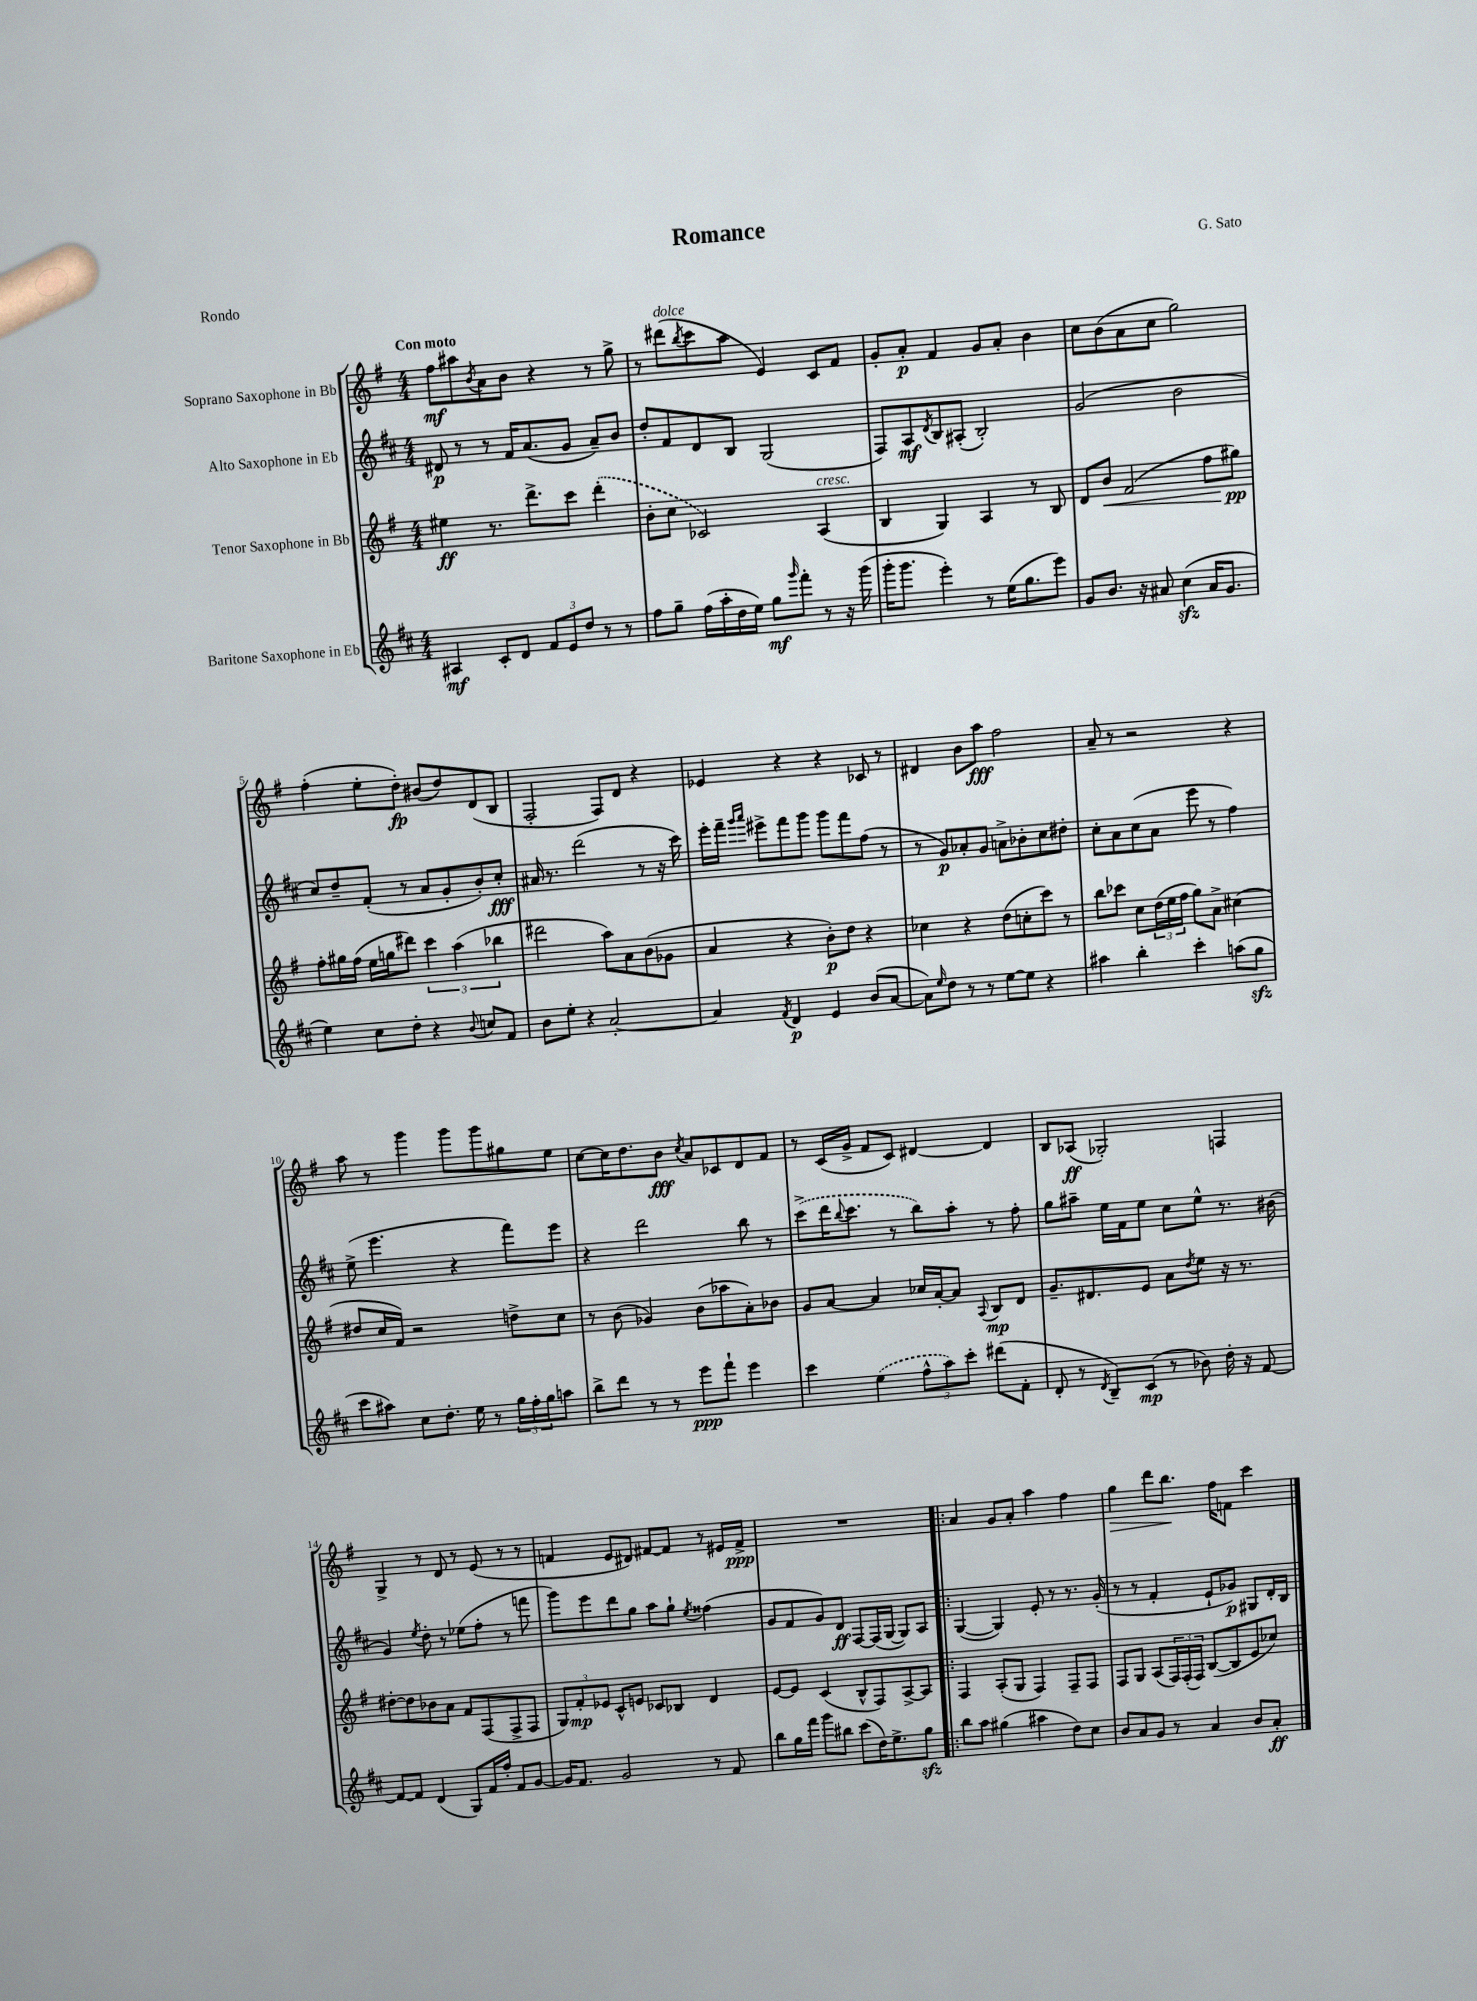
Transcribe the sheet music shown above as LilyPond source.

\header { title = "Romance" composer = "G. Sato" piece = "Rondo" }
<<
\new StaffGroup <<
\new Staff = "s0" \with { instrumentName = "Soprano Saxophone in Bb" } {
    \clef treble \key g \major \numericTimeSignature \time 4/4 \tempo "Con moto"
    fis''8\mf ais''8 \acciaccatura { b'8 } a'8 b'8 r4 r8 g''8-> |
    r8 dis'''8^\markup { \italic "dolce" }( \acciaccatura { b''8 } c'''8 a''8 e'4) c'8 fis'8 |
    g'8-. a'8-.\p fis'4 g'8 a'8-. b'4 |
    c''8 b'8( a'8 c''8 g''2) |
    fis''4-.( e''8-. d''8-.\fp) bis'8( d''8) d'8( b8 |
    fis2-. fis8) d'8 r4 |
    ees'4 r4 r4 ces'8 r8 |
    dis'4 b'8 a''8\fff fis''2 |
    a'8-- r8 r2 r4 |
    a''8 r8 g'''4 g'''8 g'''8 gis''8 e''8 |
    c''8~ c''16 d''8. b'8\fff \acciaccatura { c''8 } a'8 ces'8 d'8 fis'8 |
    r8 c'16( g'16-> fis'8 c'8) dis'4~ dis'4 |
    b8 aes8\ff( ges2-.) f4 |
    g4-> r8 d'8 r8 e'8( r8 r8 |
    f'4 e'8 dis'8) fis'8~ fis'8 r8 eis'16 fis'16->\ppp |
    R1 |
    \bar ".|:" a'4 g'8 a'8-. a''4 fis''4 |
    g''4\> d'''8 b''8.\! fis''16 f'8 c'''4 \bar "|." |
}
\new Staff = "s1" \with { instrumentName = "Alto Saxophone in Eb" } {
    \clef treble \key d \major \numericTimeSignature \time 4/4
    dis'8\p r8 r8 fis'16 a'8.( g'8 a'8--) b'8 |
    d''8-. fis'8 d'8 b8 g2( |
    fis8) a8\mf \acciaccatura { d'8 } b8 ais8-.( b2-.) |
    g'2( b'2 |
    cis''8) d''8-- fis'8-.( r8 a'8 g'8-. b'8-.) cis''8-.\fff |
    ais'16 r8. d'''2( r8 r16 cis'''16) |
    e'''16-. fis'''16-- \grace { g'''16 a'''16 } eis'''8-> fis'''8 g'''8 g'''8 fis'''8 fis''8( r8 |
    r8 g'8\p) aes'8-. g'8 a'8-> bes'8-. cis''8 dis''8-. |
    cis''8-. a'8 cis''8( a'8 e'''8 r8 fis''4) |
    e''8->( e'''4. r4 fis'''8) e'''8 |
    r4 d'''2 b''8 r8 |
    \once \slurDashed cis'''8->( d'''16 \appoggiatura { b''8 } cis'''8. r8 b''8) a''8-. r8 fis''8-. |
    g''8 ais''8-- e''16 fis'16 e''8 cis''8 e''8-^ r8. bis'16( |
    g'4) \acciaccatura { e''8 } d''8-. r8 ees''8( fis''8-. r8 f'''8 |
    g'''8) e'''8 d'''8 g''8 a''8 g''8-! \acciaccatura { e''8 } fisis''4( |
    g'8 fis'8 g'8) d'8\ff fis8~ fis16( g16~ g8) a8 |
    \bar ".|:" g4~( g4) e'8-. r8 r8. g'16-.( |
    r8 r8 fis'4-. e'8-! ges'8\p) gis8 d'16-. b16 \bar "|." |
}
\new Staff = "s2" \with { instrumentName = "Tenor Saxophone in Bb" } {
    \clef treble \key g \major \numericTimeSignature \time 4/4
    eis''4\ff r8. d'''8.-> c'''8 \once \slurDashed d'''4-.( |
    b'8-. c''8 ces'2) a4^\markup { \italic "cresc." }( |
    b4 g4) a4 r8 b8 |
    d'8 b'8\< fis'2( fis''8 gis''8\pp\!) |
    fis''8-. gis''16 fis''16( e''16 g''16 dis'''8) \tuplet 3/2 { c'''4 a''4( bes''4 } |
    dis'''2 a''8) a'8 b'8( ges'8 |
    a'4 r4 b'8-.\p) d''8 r4 |
    ces''4 r4 d''8( c''8-. c'''8) r8 |
    b''8 ces'''8 c''8 \tuplet 3/2 { d''16( e''16 fis''16 } g''8) a'8-> cis''4( |
    dis''8 c''16 fis'16) r2 d''8-> c''8 |
    r8 b'8( ges'4) b'8( aes''8 a'8-.) bes'8 |
    g'8 a'8~ a'4 ces''16 a'16~-. a'8 \appoggiatura { a8 } b8\mp d'8 |
    g'8.-- dis'8. e'8 a'8 \acciaccatura { d''8 } e''8 r16 r8. |
    dis''8~-. dis''8 bes'8 a'8 fis'8 fis8( fis8-> fis8 |
    \tuplet 3/2 { g8) fis'8-.\mp ees'8 } c'8-^ e'8 ces'8 bes8 d'4 |
    e'8~ e'8 c'4( b8-^ fis8) a8~-> a8 |
    \bar ".|:" fis4 a8-.( g8 fis4) fis8-- fis8 |
    fis8 g8 a8( \tuplet 3/2 { fis16) fis16-.( fis16) } b8~( b8 e'8 ces''8) \bar "|." |
}
\new Staff = "s3" \with { instrumentName = "Baritone Saxophone in Eb" } {
    \clef treble \key d \major \numericTimeSignature \time 4/4
    ais4\mf cis'8-. d'8 \tuplet 3/2 { fis'8 e'8 d''8 } r8 r8 |
    fis''8 g''8-- fis''16( a''16-. d''16 e''16) g''8\mf \grace { g'''16 } fis'''8-. r8 r16 g'''16( |
    g'''16-. g'''8. e'''4-.) r8 e''16( g''8. e'''8) |
    g'8 b'8. r16 ais'8 cis''4\sfz( ais'16 g'8. |
    e''4) cis''8 d''8-. r4 \appoggiatura { b'8 } c''8 fis'8 |
    b'8 e''8-. r4 a'2~-. |
    a'4 \acciaccatura { fis'8 } d'4\p e'4 b'8( a'8~ |
    a'8) \grace { e''16 } d''8 r8 r8 e''8~ e''8 r4 |
    ais''4 b''4-. cis'''4-. a''8( g''8\sfz |
    cis'''8 ais''8) cis''8 d''8.-. e''16 r8 \tuplet 3/2 { g''16 fis''16-. g''16 } a''8 |
    b''8-> d'''8 r8 r8 e'''8\ppp fis'''8-! e'''4 |
    cis'''4 \once \slurDashed e''4( \tuplet 3/2 { fis''8-^ a''8) cis'''8-. } dis'''8( fis'8-. |
    d'8-. r8 \acciaccatura { d'8 } b8--) cis'8\mp( r8 bes'8) d''16-. r16 fis'8~ |
    fis'8~ fis'8 d'4( g8) fis'16 fis''16-. fis'8 g'8~ |
    g'16 fis'8. g'2 r8 fis'8 |
    b''8 g''16 fis'''16 g'''8 bis''8 cis'''8( d''16) e''8.-> g''8\sfz |
    \bar ".|:" b''8 a''8 gis''4( ais''4 d''8) cis''8 |
    b'8 a'8 g'8 r8 a'4 b'8 a'8-.\ff \bar "|." |
}
>>
>>
